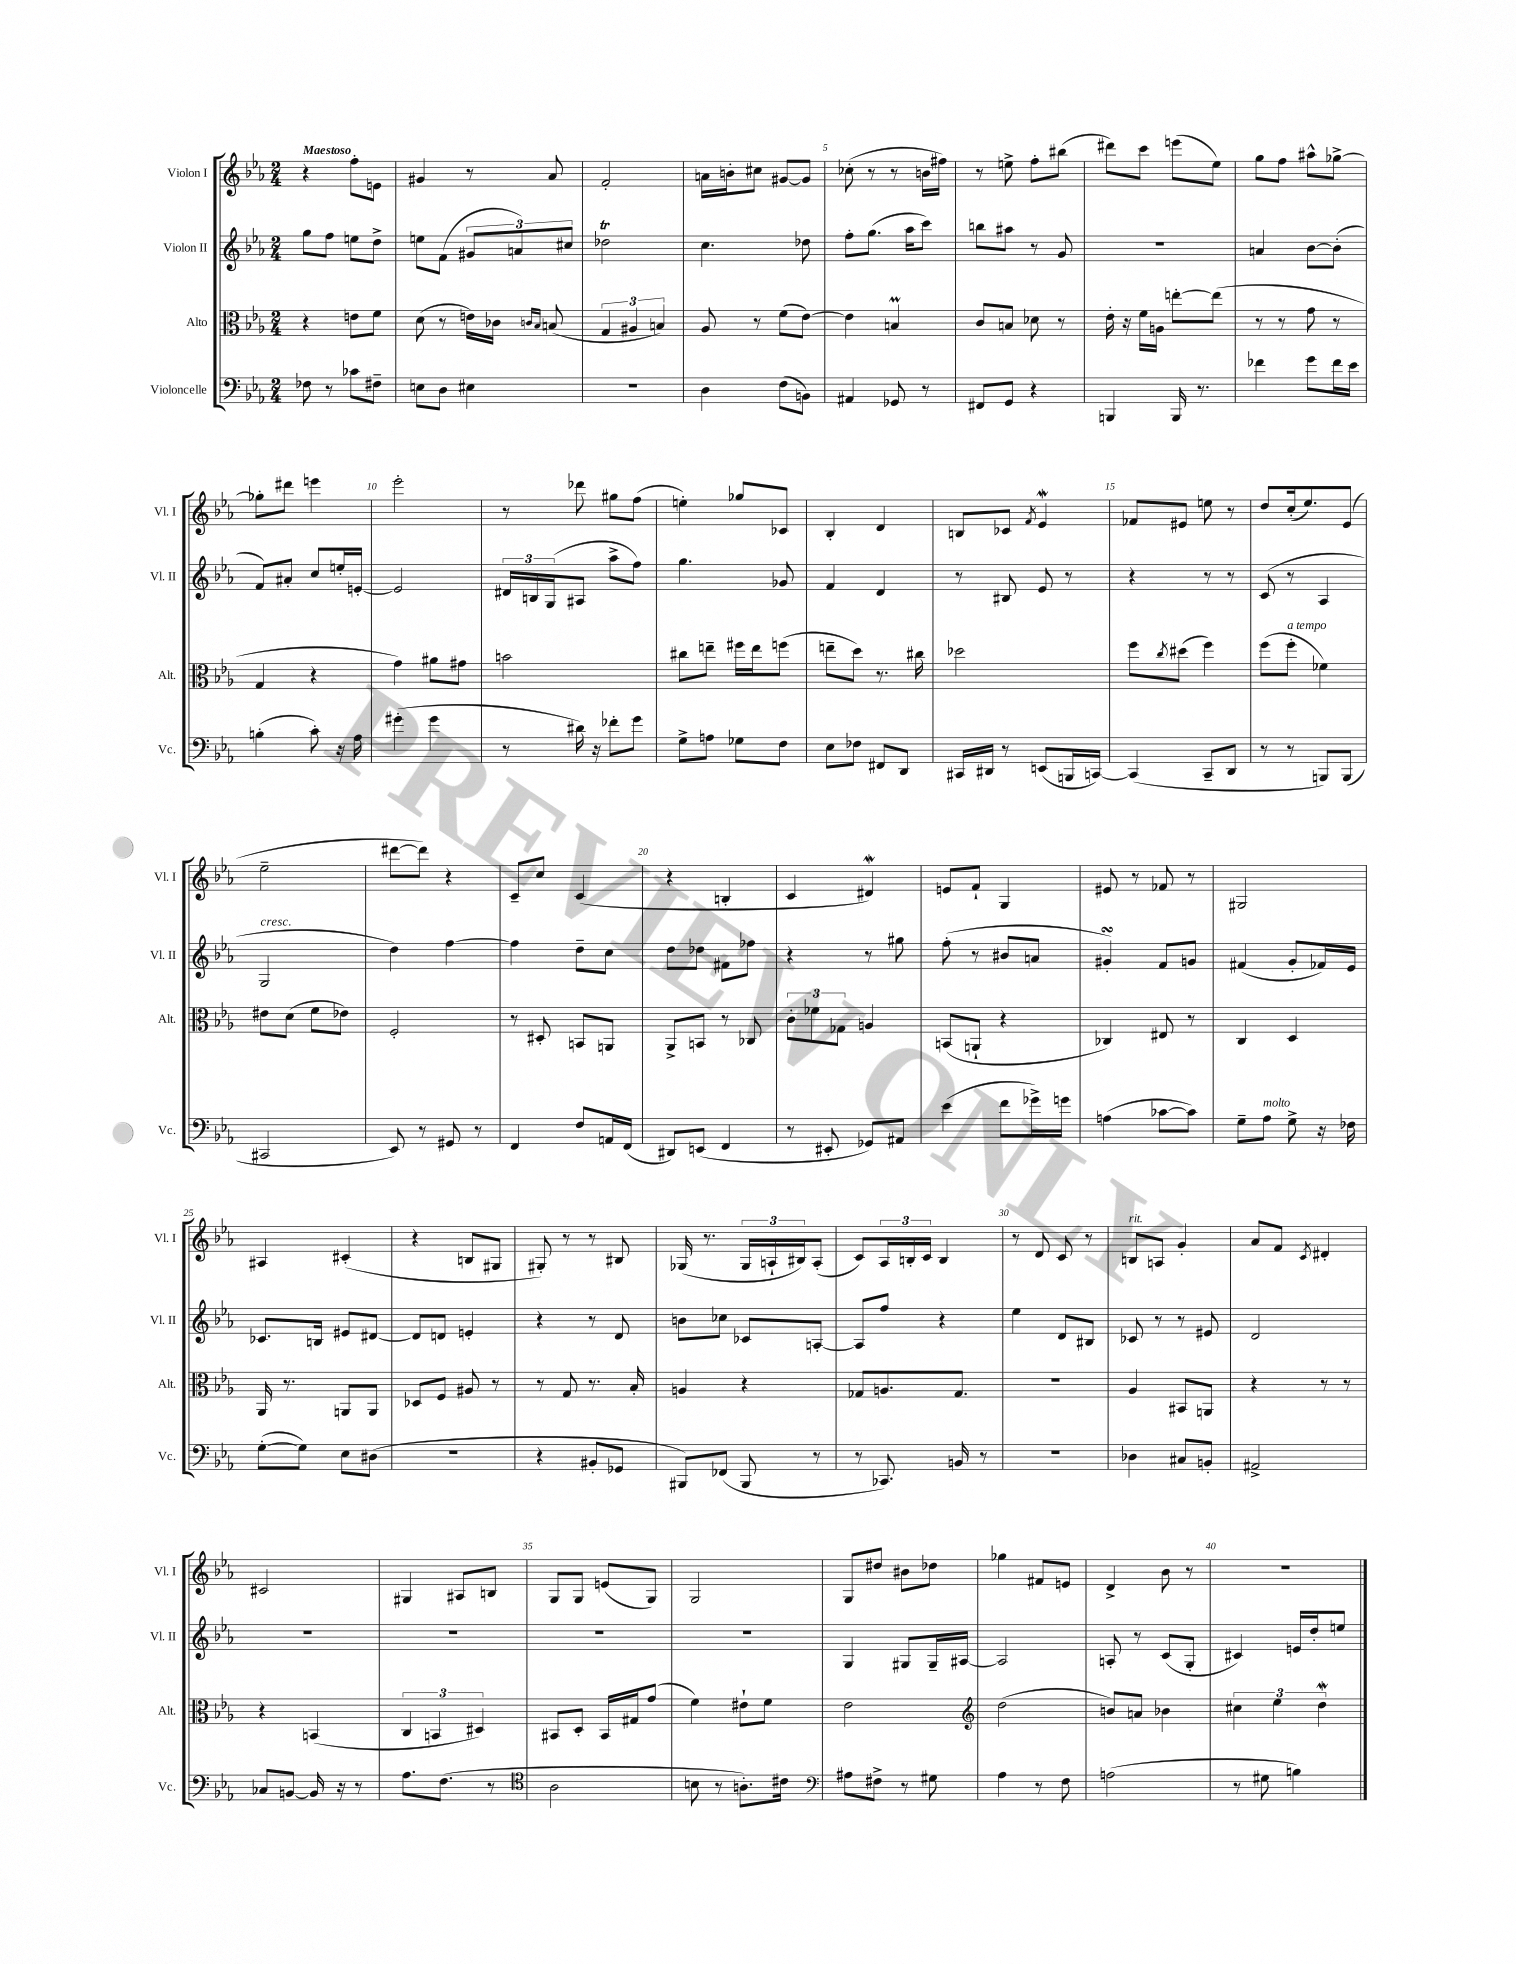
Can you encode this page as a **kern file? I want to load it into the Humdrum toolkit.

**kern	**kern	**kern	**kern
*staff4	*staff3	*staff2	*staff1
*clefF4	*clefC3	*clefG2	*clefG2
*k[b-e-a-]	*k[b-e-a-]	*k[b-e-a-]	*k[b-e-a-]
*M2/4	*M2/4	*M2/4	*M2/4
8F-	4r	8gg	4r
8r	.	8ff	.
8c-	8e	8ee	8ff'
8F#~	8f	8dd^	8e
=	=	=	=
8E	(8d	8ee	4g#
8D	8r	(8f	.
4E#	16e)	12g#	8r
.	16c-	.	.
.	.	12a)	.
.	16qqc	.	.
.	16qqB-	.	.
.	(8B	.	8a-
.	.	12cc#	.
=	=	=	=
2r	6G	2dd-	2f'
.	6A#	.	.
.	6B)	.	.
=	=	=	=
4D	8A-	4.cc	16a
.	.	.	16b'
.	8r	.	8cc#
(8F	(8f	.	[8g#
8BB)	[8e-)	8dd-	8g#]
=	=	=	=
4AA#	4e-]	8ff'	(8cc-'
.	.	(8.gg	8r
8GG-	4B	.	8r
.	.	16aa-	.
8r	.	8ccc)	16b
.	.	.	16ff#)
=	=	=	=
8FF#	8c	8bb	8r
8GG	8B	8aa#	8ee^
4r	8d-	8r	8ff'
.	8r	8g	(8bb#
=	=	=	=
4BBB	16e-'	2r	8ddd#)
.	16r	.	.
.	16f	.	8ccc
.	16A	.	.
16BBB	[8ee'	.	(8eee
8.r	.	.	.
.	(8ee]	.	8ee-)
=	=	=	=
4f-	8r	4a	8gg
.	8r	.	8ff
8g	8g	[8b-	8aa#^^
16f-	8r	(8b-']	[8gg-^
16e-	.	.	.
=	=	=	=
(4B'	4G	8f)	8gg-']
.	.	8a#'	8ddd#
8c')	4r	8cc	4eee
16r	.	16ee'	.
16A-	.	[16e'	.
=	=	=	=
(4g#'	4g)	2e]	2eee-'
4g#	8a#	.	.
.	8g#	.	.
=	=	=	=
8r	2b	24d#	8r
.	.	24B	.
.	.	(24G	.
16d#)	.	8A#	8ddd-
16r	.	.	.
8f-'	.	8aa-^	8gg#
8g	.	8ff)	(8ff
=	=	=	=
8G^	8cc#	4.gg	4ee')
8A	8ee~	.	.
8G-	16ff#	.	8gg-
.	16ee	.	.
8F	(8ff	8g-	8c-
=	=	=	=
8E-	8ee~	4f	4B-'
8F-	8dd)	.	.
8FF#	8.r	4d	4d
8DD	.	.	.
.	16cc#	.	.
=	=	=	=
16CC#	2dd-	8r	8B
16DD#	.	.	.
8r	.	8B#	8c-
.	.	.	8qf
(8EE	.	8e-	4e-
16BBB	.	8r	.
[16CC)	.	.	.
=	=	=	=
(4CC]	8ff	4r	8f-
.	8qcc	.	.
.	(8dd#	.	8e#
8CC~	4ff)	8r	8ee
8DD	.	8r	8r
=	=	=	=
8r	(8ff	(8c	8dd
8r	8ff'	8r	(16cc'
.	.	.	8.ee-)
8BBB)	4f-)	4A-	.
(8BBB	.	.	(8e-
=	=	=	=
2CC#	8e#	2G	2ee-~
.	(8d	.	.
.	8f	.	.
.	8e-)	.	.
=	=	=	=
8EE-)	2F'	4dd)	[8ddd#
8r	.	.	8ddd#])
8GG#	.	[4ff	4r
8r	.	.	.
=	=	=	=
4FF	8r	4ff]	8c~
.	8D#'	.	8cc
8F	8BB	8dd~	(4c
16AA	8AA	8cc	.
(16FF	.	.	.
=	=	=	=
8DD#)	8AA-^	8dd	4r
(8EE	8BB	8dd-	.
4FF	8r	8f#	4B'
.	8C-	8ff-	.
=	=	=	=
8r	12c'	4r	4c
.	12f-	.	.
8EE#'	.	.	.
.	12G-	.	.
8GG-)	4A	8r	4d#)
8AA#	.	8gg#	.
=	=	=	=
(4e-	(8BB	(8ff'	8e
.	8AA`	8r	8f`
8f	4r	8b#	4G
16g-^)	.	8a	.
16g	.	.	.
=	=	=	=
(4A	4C-)	4g#')	8e#
.	.	.	8r
[8c-	8E#	8f	8f-
8c-])	8r	8g	8r
=	=	=	=
8G~	4C	(4f#	2G#
8A-	.	.	.
8G^	4D	8g'	.
16r	.	16f-)	.
16F-	.	16e-	.
=	=	=	=
([8G'	16AA-	8.c-	4A#
.	8.r	.	.
8G])	.	.	.
.	.	16B	.
8E-	8AA	8e#	(4c#'
(8D#	8AA	[8d#	.
=	=	=	=
2r	8D-	8d#]	4r
.	8F	8d	.
.	8A#	4e'	8B
.	8r	.	8G#
=	=	=	=
4r	8r	4r	8G#')
.	8G	.	8r
8BB#'	8.r	8r	8r
8GG-	.	8d	8B#
.	16B-'	.	.
=	=	=	=
8BBB#)	4A	8b	(16G-
.	.	.	8.r
(8FF-	.	8cc-	.
8BBB#	4r	8c-	24G-
.	.	.	24A`
.	.	.	24B#)
8r	.	[8A'	(8A'
=	=	=	=
8r	8G-	8A]	8c)
8.CC-)	8.A	8ff	24A-
.	.	.	24B'
.	.	.	24c
.	.	4r	4B
16BB	8.G-	.	.
8r	.	.	.
=	=	=	=
2r	2r	4ee-	8r
.	.	.	8d
.	.	8d	8c
.	.	8B#	8r
=	=	=	=
4D-	4A-	8c-	8B
.	.	8r	8A
8C#	8BB#	8r	4g'
8BB'	8AA	8e#	.
=	=	=	=
2AA#^	4r	2d	8a-
.	.	.	8f
.	.	.	8qc
.	8r	.	4d#'
.	8r	.	.
=	=	=	=
8C-	4r	2r	2c#
[8BB	.	.	.
16BB]	(4BB	.	.
16r	.	.	.
8r	.	.	.
=	=	=	=
8.A-	6C	2r	4G#
.	6BB	.	.
(8.F	.	.	.
.	.	.	8A#
.	6D#)	.	.
8r	.	.	8B
=	=	=	=
*clefC4	*	*	*
2A-	8BB#	2r	8G
.	8D'	.	8G
.	16BB#	.	(8e
.	16G#	.	.
.	(8g	.	8G)
=	=	=	=
8B	4f)	2r	2G
8r	.	.	.
8.A')	8e#`	.	.
.	8f	.	.
16c#	.	.	.
=	=	=	=
*clefF4	*	*	*
8A#	2e-	4G	8G
8F#^	.	.	8dd#
8r	.	8G#	8b#
8G#	.	16G#~	8dd-
.	.	[16A#	.
=	=	=	=
*	*clefG2	*	*
4A-	(2dd	2A#]	4gg-
8r	.	.	8f#
8F	.	.	8e
=	=	=	=
(2A	8b)	8A'	4d^
.	8a	8r	.
.	4b-	(8c	8b-
.	.	8G'	8r
=	=	=	=
8r	6cc#	4c#)	2r
8G#	.	.	.
.	6ee-	.	.
4B)	.	16e	.
.	.	16dd'	.
.	6dd	.	.
.	.	8ee	.
==	==	==	==
*-	*-	*-	*-
